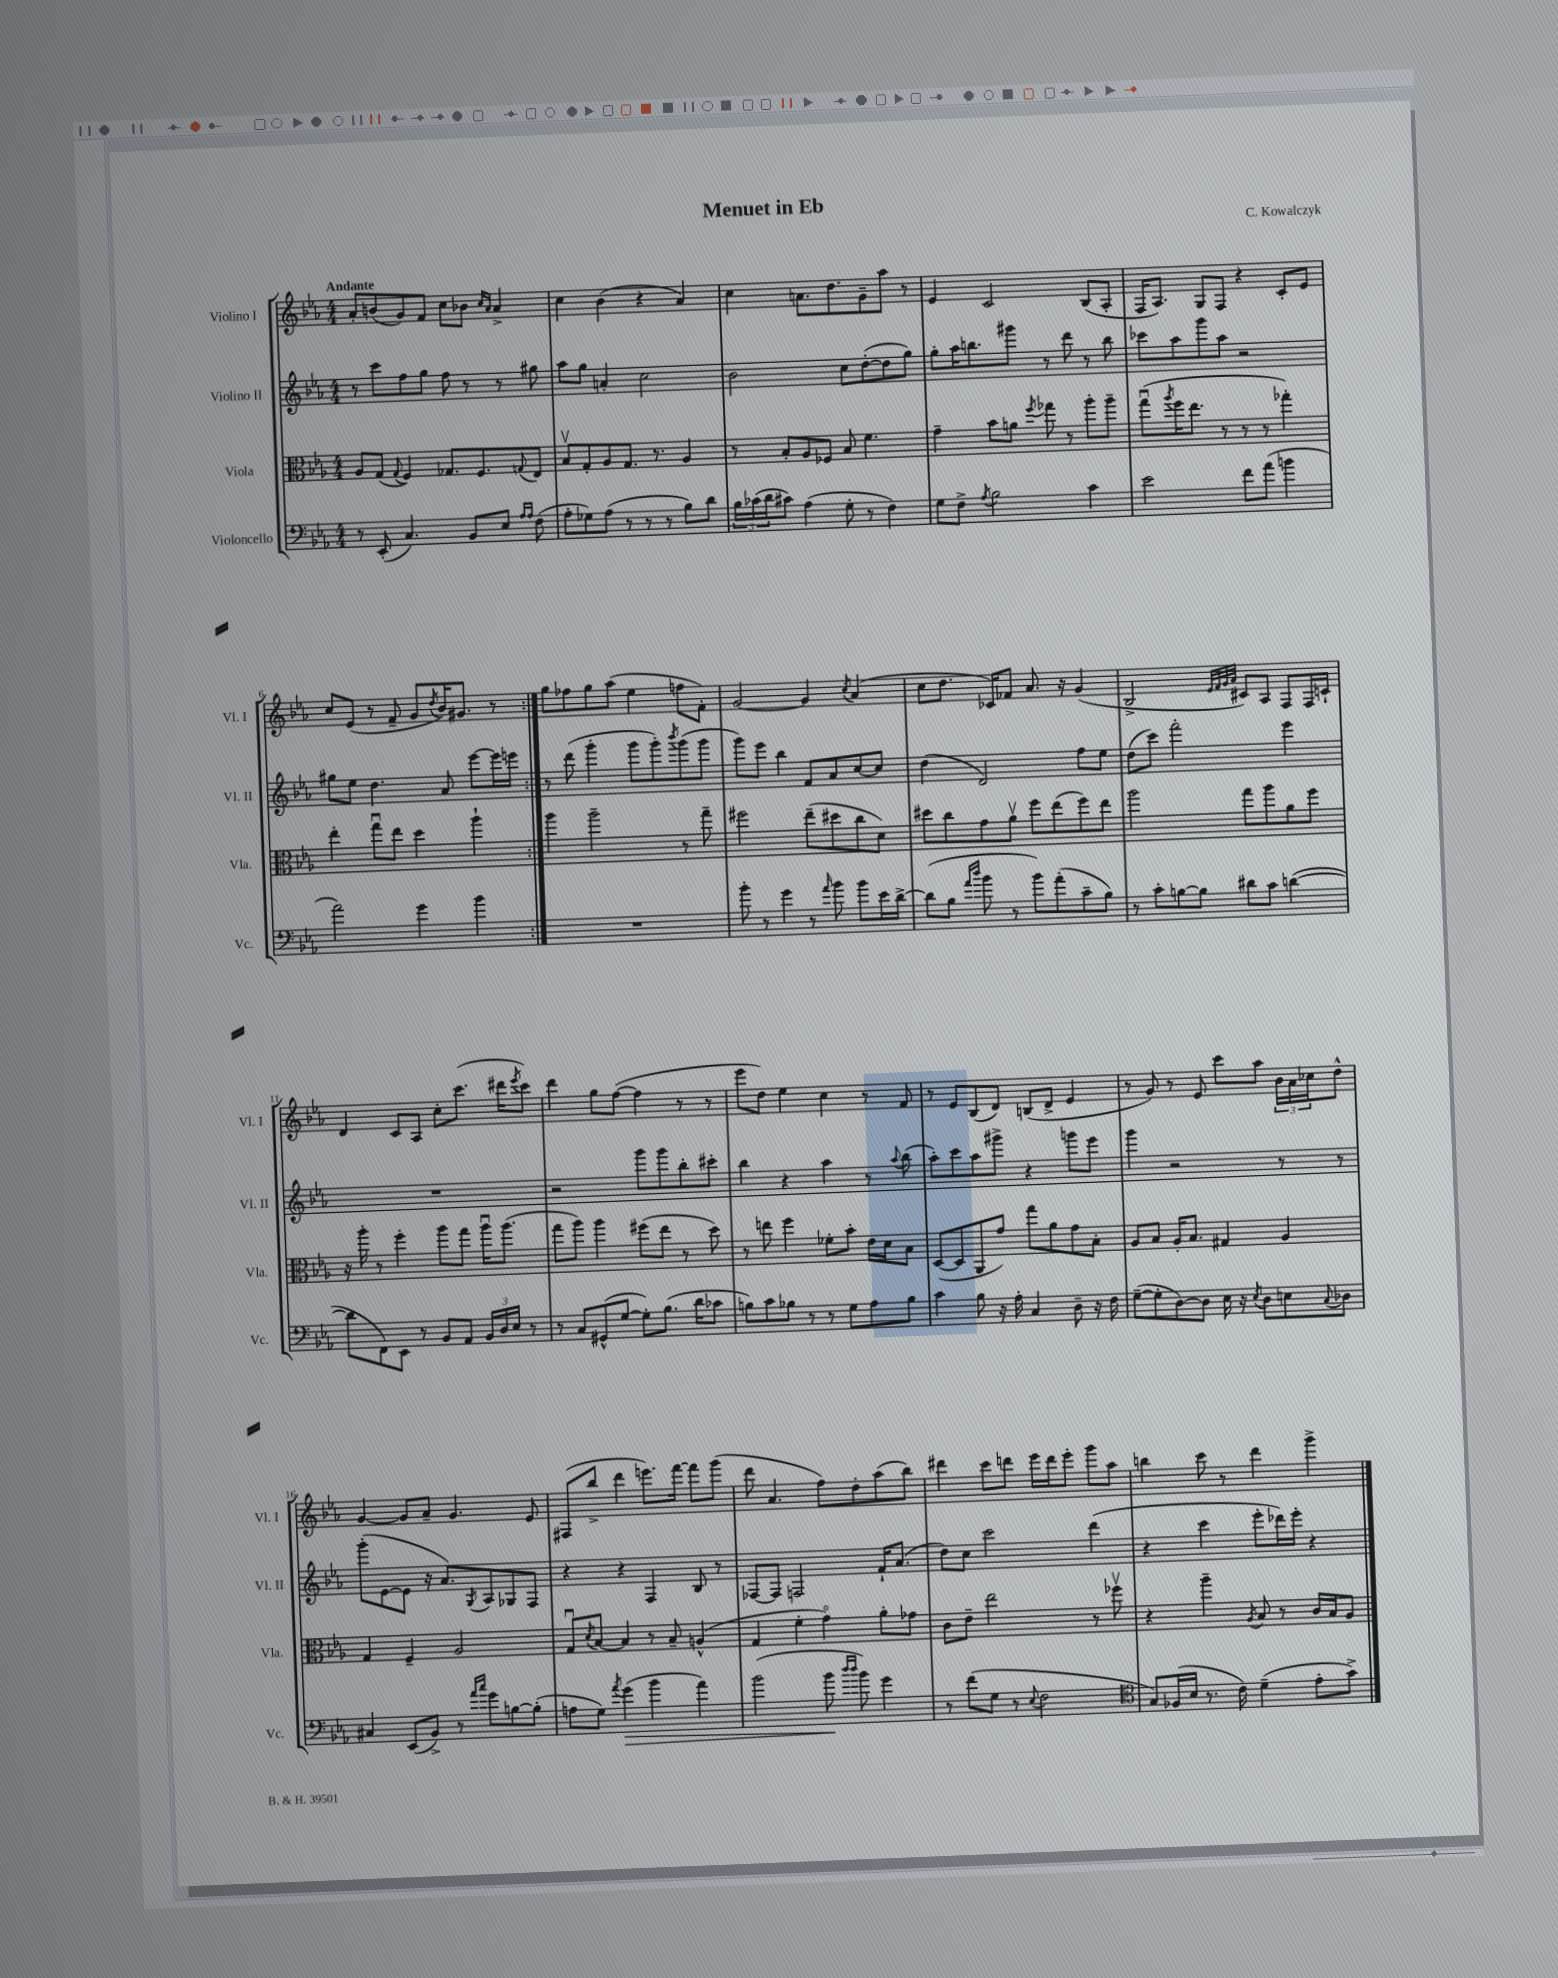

**kern	**dynam	**kern	**kern	**kern
*part4	*part4	*part3	*part2	*part1
*staff4	*staff4	*staff3	*staff2	*staff1
*I"Violoncello	*	*I"Viola	*I"Violino II	*I"Violino I
*I'Vc.	*	*I'Vla.	*I'Vl. II	*I'Vl. I
*clefF4	*	*clefC3	*clefG2	*clefG2
*k[b-e-a-]	*	*k[b-e-a-]	*k[b-e-a-]	*k[b-e-a-]
*M4/4	*	*M4/4	*M4/4	*M4/4
=1	=1	=1	=1	=1
!	!	!	!	!LO:TX:a:B:t=Andante
8r	.	8A-/L	8r	8a-'/L
(8EE-'/	.	(8G/J	8ccc\L	(8bn/
.	.	8qqG/	.	.
4.C/)	.	4F/)	8ff\	8g/)
.	.	.	8gg\J	8f/J
.	.	8.G-X/L	8ff\	8cc\L
8BB-/L	.	.	8r	8b-X\J
.	.	8.F/	.	.
.	.	.	.	16qqcc/LL
.	.	.	.	16qqa-/JJ
8E-/J	.	.	8r	4a-^/
16qqA-/LL	.	.	.	.
16qqA-/JJ	.	8qqGn/	.	.
(8F\	.	8E-/J	8gg#X\	.
=2	=2	=2	=2	=2
8A-'\L	.	8B-v/L	8aa-\L	4cc\
8G-X\)	.	8G'/	8gg\J	.
(8A-\J	.	8A-/	4an'/	(4b-\
8r	.	8.G/J	.	.
8r	.	.	2cc\	4r
.	.	8.r	.	.
8r	.	.	.	.
8B-\L)	.	4A-/	.	4a-/)
8d\J	.	.	.	.
=3	=3	=3	=3	=3
24B-\LL	.	8r	2b-\	4cc\
(24c-X\	.	.	.	.
24d\J	.	.	.	.
8c#X\J)	.	8B-'/L	.	.
(4A-\	.	8A-/	.	8.an\L
.	.	8F-X/J	.	.
.	.	.	.	8.dd\
8G'\	.	8B-/	8cc\L	.
8r	.	4.f\	([8dd'\	8g~\
4F\)	.	.	8dd\]	8aa-\J
.	.	.	8gg\J)	8r
=4	=4	=4	=4	=4
8G\L	.	4g~\	8gg'\L	4e-/
8F^\J	.	.	16aa-\K	.
.	.	.	8.bbn\	.
8qA-/	.	.	.	.
2B-\	.	8b-\L	.	2c/
.	.	8an\J	8ggg#X\J	.
.	.	8qff/	.	.
.	.	8gg-X\	8r	.
.	.	8r	8ddd\	.
4c\	.	8aa-'\L	8r	(8B-/L
.	.	8aa-~\J	8bb\	8A-'/J
=5	=5	=5	=5	=5
2e-\	.	(8ggu\L	8ccc-X\L	16F/KL
.	.	.	.	8.A-/J)
.	.	8qaa-/	.	.
.	.	16ff\K	8aa-\	.
.	.	8.ee-\J	.	.
.	.	.	8ggg\	8G/L
.	.	8r	8aa-\J	8F/J
8f\L	.	8r	2r	4r
(8a-\J	.	8r	.	.
4bn\	.	4gg-X'\)	.	8c'/L
.	.	.	.	8e-/J
!!LO:LB:g=z
=6	=6	=6	=6	=6
2a-\)	.	4ee-'\	8gg#X\L	8cc/L
.	.	.	8ee-\J	(8e-/J
.	.	8ggu\L	4.dd\	8r
.	.	8ee-\J	.	8f~/
4g\	.	4dd\	.	8g/L
.	.	.	.	8qdd/
.	.	.	8a-/	16b-/K)
.	.	.	.	8.g#X/J
4b-\	.	4aa-`\	[8eee-\L	.
.	.	.	16eee-\L]	8r
.	.	.	16eeen\JJ	.
=7:|!	=7:|!	=7:|!	=7:|!	=7:|!
1r	.	4aa-\	8r	8gg\L
.	.	.	(8ddd\	8ff-X\
.	.	2aa-~\	4ggg'\	8gg\
.	.	.	.	(8aa-\J
.	.	.	8ggg\L	4ee-\
.	.	.	8ggg'\)	.
.	.	.	8qbbb-/	.
.	.	8r	(8ggg\	8ffn\L
.	.	8gg~\	8ggg\J	8f'\J)
=8	=8	=8	=8	=8
8b-'\	.	2ff#X\	8ggg\L)	[2g/
8r	.	.	8eee-\J	.
4g\	.	.	4bb-\	.
8r	.	(8ee-~\L	8f/L	4g/]
16qqa-/	.	.	.	.
8b-\	.	8dd#X\	8a-/	.
.	.	.	.	8qcc/
8b-\L	.	8cc\	[8cc/	(4a-/
16e-\L	.	8d\J)	8cc/J]	.
[16d^\JJ	.	.	.	.
=9	=9	=9	=9	=9
(8d\L]	.	8dd#X\L	(4dd\	8cc\L
8B-\J	.	8cc\	.	8.dd\J
16qqa-/LL	.	.	.	.
16qqdd/JJ	.	.	.	.
8b-\	.	8g\	2d/)	.
.	.	.	.	16c-X/KL)
8r	.	8a-v\J	.	8f-X/J
8b-\L)	.	8ff\L	.	8.a-/
(8a-'\	.	(8ee-\	.	.
.	.	.	.	16r
8c~\	.	8ff\)	8ff\L	(4g/
8B-\J)	.	8ee-\J	8ee-\J	.
=10	=10	=10	=10	=10
8r	.	2aa-\	(8dd\L	2B-^/
8c'\L	.	.	8ccc\J)	.
[8Bn\	.	.	2fff'\	.
8B\J]	.	.	.	.
.	.	.	.	32qqe-/LLL
.	.	.	.	32qqf/
.	.	.	.	32qqg/
.	.	.	.	32qqa-/JJJ
8d#X\L	.	8gg\L	.	8c#X/L)
8c\J	.	8aa-\	.	8A-/J
([4dn\	.	8a-\	4eee-\	8F/L
.	.	8ff\J	.	16F/L
.	.	.	.	16cn`/JJ
!!LO:LB:g=z
=11	=11	=11	=11	=11
8d\L]	.	16r	1r	4d/
.	.	16aa-'\	.	.
8FF\)	.	8r	.	.
8EE-\J	.	4ff'\	.	8c/L
8r	.	.	.	8A-/J
8BB-/L	.	8aa-\L	.	8cc'\L
8AA-/J	.	8gg\J	.	(8.ccc\J
24BB-/LL	.	16aa-u\KL	.	.
24D/	.	.	.	.
.	.	(8.aa-\J	.	16ddd#X\KL
24E-/JJ	.	.	.	.
.	.	.	.	8qeee-/
8r	.	.	.	8ccc\J)
=12	=12	=12	=12	=12
8r	.	8gg\L	2r	4ddd\
8C/L	.	8aa-\J)	.	.
(8GG#X^^/	.	4aa-\	.	8gg\L
[8G/J	.	.	.	([8ff\J
8G'\L])	.	(8ff#X\L	8ggg\L	4ff\]
(8.B-\J	.	8ee-\J	8ggg\	.
.	.	8r	8bb-'\	8r
16d\KL	.	.	.	.
8c-X\J	.	8dd\)	8ccc#X'\J	8r
=13	=13	=13	=13	=13
8Bn\L)	.	8r	4bb-\	8eee-\L
8c\	.	8een\	.	8dd\J)
8B-X\J	.	4ff\	4r	4ee-\
8r	.	.	.	.
8r	.	8f-X'\L	4aa-\	4cc\
8G\L	.	8b-'\J	.	.
8A-\	.	16e-\LL	8r	8r
.	.	16d\J	.	.
.	.	.	8qqaa-/	.
8B-\J	.	8B-\J	(8bb-\	8f/
=14	=14	=14	=14	=14
4c\	.	([8D/L	8aa-'\L)	8r
.	.	8D/]	8ccc\	8e-/L
8B-\	.	8AA-/	8aa-\	(8B-/
16r	.	8g/J)	8ggg#X^\J	8d/J)
16A-'\	.	.	.	.
4C/	.	8gg\L	4r	(8Bn/L
.	.	8a-\	.	8d^/J
8D~\	.	8g\	8gggn\L	4e-/
16r	.	8B-'\J	8eee-\J	.
16F\	.	.	.	.
=15	=15	=15	=15	=15
([8G~\L	.	8A-/L	4ggg\	8r
8G'\]	.	8B-/J	.	8g/)
[8D\)	.	16A-'/KL	2r	8r
.	.	8.B-/J	.	.
8D\J]	.	.	.	8e-/
16E-\	.	4G#X/	.	8ccc\L
16r	.	.	.	.
8qE-/	.	.	.	.
8D\L	.	.	.	8aa-\J
8En\	.	4A-/	8r	24b-\LL
.	.	.	.	24a-\
.	.	.	.	24cc-X\J
8qqC/	.	.	.	.
8D-X\J	.	.	8r	8dd^^\J
!!LO:LB:g=z
=16	=16	=16	=16	=16
4C#X/	.	4G/	(8ggg'\L	[4g/
.	.	.	[8e-\	.
(8EE-/L	.	4F~/	8e-\J]	8g/L]
8BB-^/J)	.	.	16r	8a-~/J
.	.	.	8.a-/L)	.
8r	.	2A-/	.	4.g/
16qqa-/LL	.	.	.	.
16qqcc/JJ	.	.	8qG/	.
8g\L	.	.	8A-/	.
[8Bn\	.	.	8G-X/	.
(8B'\J]	.	.	8F/J	8e-/
=17	=17	=17	=17	=17
8An\L	.	8Gu/L	4r	(8F#X/L
.	.	8qd/	.	.
8G\J)	.	[8B-/J	.	8bb-^/J
8qa-/	.	.	.	.
!	!LO:HP:b	!	!	!
(4g\	>	4B-/]	4r	4ddd\
4b-\	.	8r	4F/	8.eeen\L)
.	.	8B-~/	.	.
.	.	.	.	[16fff\Jk
4a-\)	.	(4An^^/	8B-/	8fff\L]
.	.	.	8r	(8ggg\J
=18	=18	=18	=18	=18
(2b-\	.	4G/	[8F-X/L	8ddd\
.	.	.	8F-/J]	4.a-/
.	.	4f'\	2Fn/	.
8b-\	.	4g\)	.	8ff\L)
16qqdd/LL	.	.	.	.
16qqdd/JJ	.	.	.	.
8b-\)	]	.	.	8dd'\
4g\	.	8a-'\L	16f`/KL	(8aa-\
.	.	.	(8.a-/J	.
.	.	8g-X\J	.	8bb-\J)
=19	=19	=19	=19	=19
8r	.	8c\L	8dd\L)	4ddd#X\
(8f\L	.	8e-~\J	8cc\J	.
8G\J	.	2ee-\	2ccc\	8ccc\L
8r	.	.	.	8dddn\J
8qqE-/	.	.	.	.
2F\	.	.	.	16eee-\LL
.	.	.	.	16ddd\J
.	.	.	.	8eee-'\J
.	.	8r	(4ddd\	8ggg\L
.	.	8ff-Xv\	.	8aa-\J
=20	=20	=20	=20	=20
*clefC4	*	*	*	*
8G/L)	.	4r	4r	4bbn\
(16F-X/L	.	.	.	.
16B-/JJ	.	.	.	.
8.r	.	4aa-~\	4ccc\	8ccc\
.	.	.	.	8r
16c\)	.	.	.	.
.	.	8qA-/	.	.
(4d~\	.	8B-/	8eee-'\L	4ddd\
.	.	8r	16ddd-X\L)	.
.	.	.	16eee-'\JJ	.
8e-'\L	.	16c/LL	4r	4ggg^\
.	.	16B-/J	.	.
8g^\J)	.	8A-/J	.	.
==	==	==	==	==
*-	*-	*-	*-	*-
